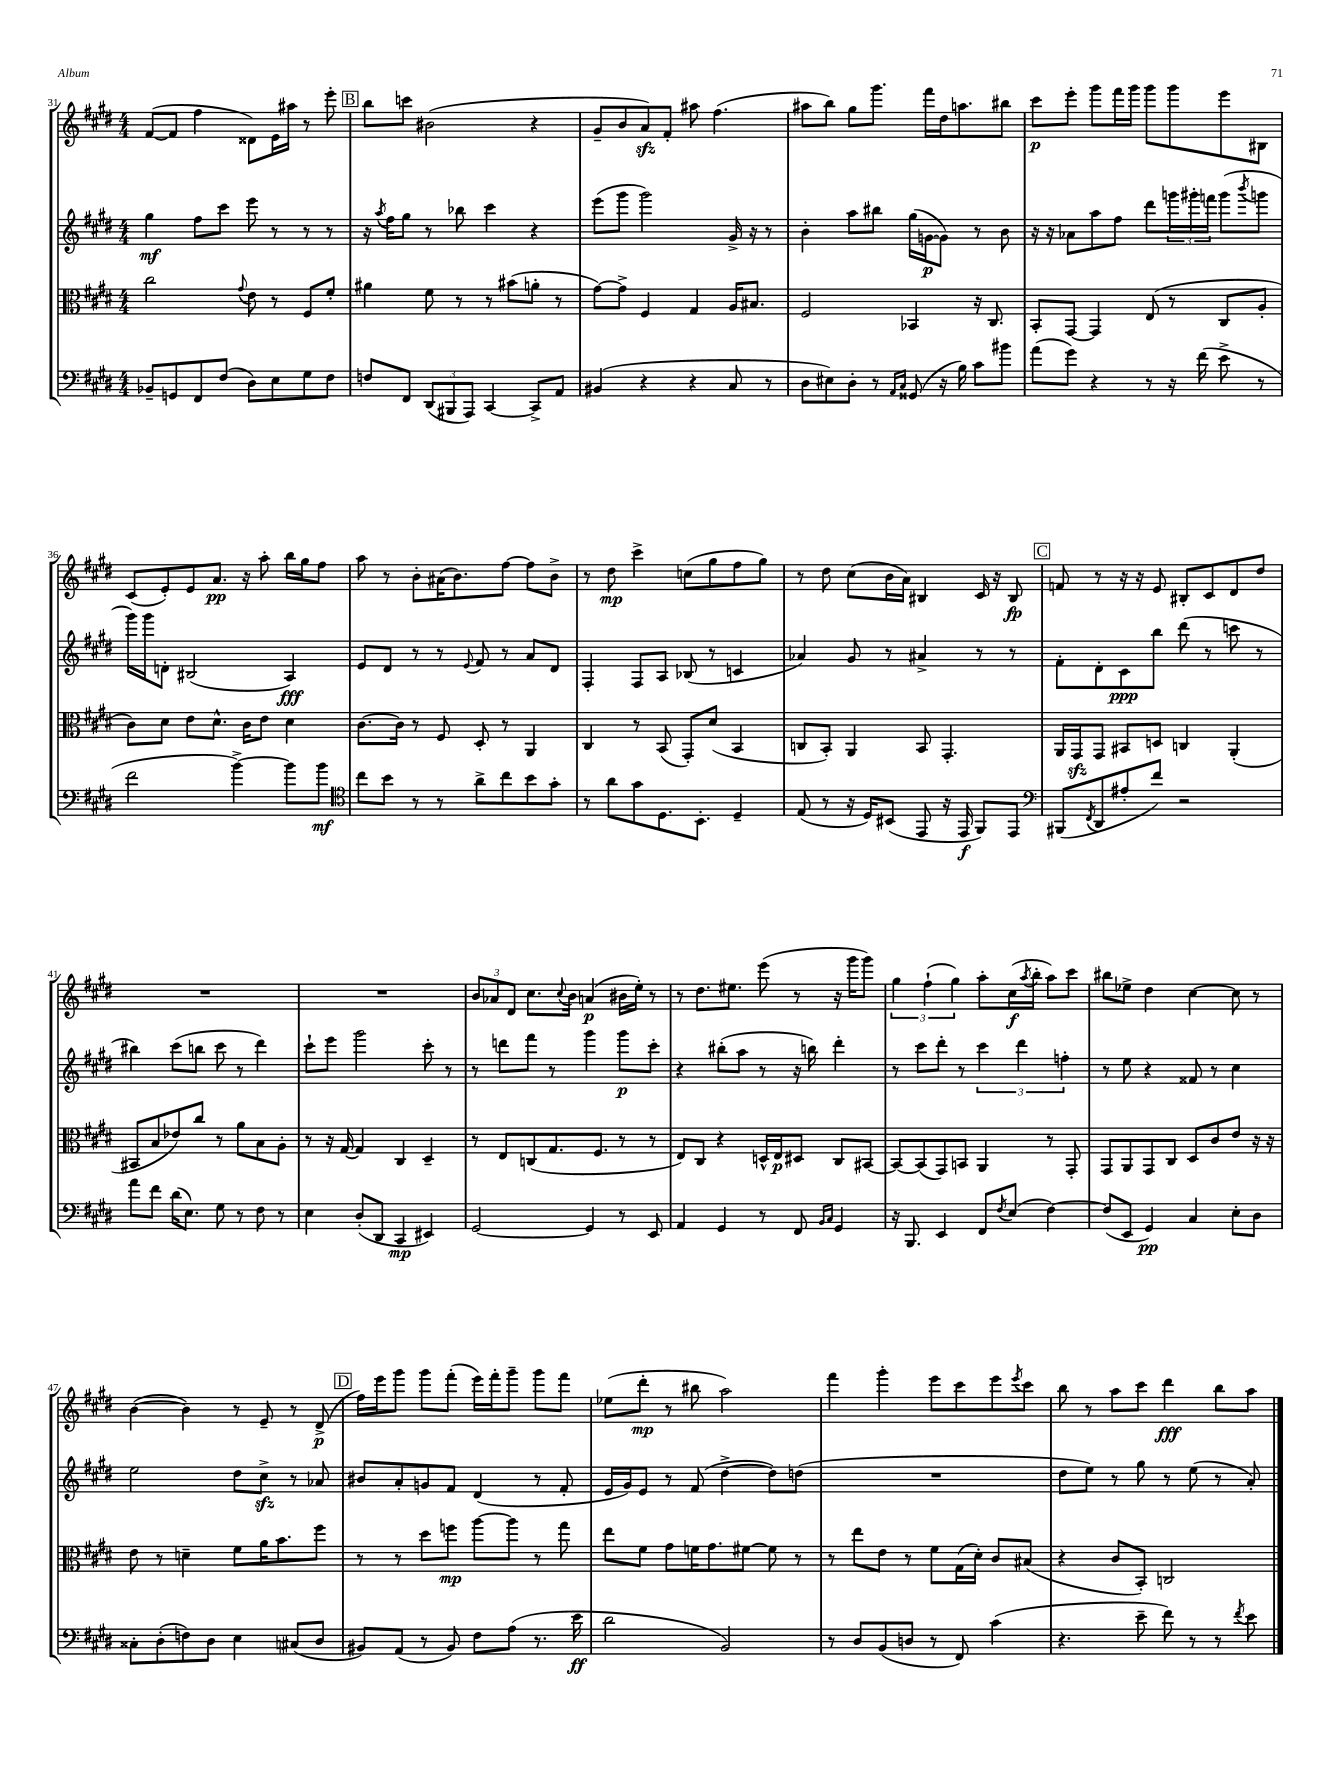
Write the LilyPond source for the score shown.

<<
\new StaffGroup <<
\new Staff = "s0" {
    \clef treble \key e \major \numericTimeSignature \time 4/4
    fis'8~( fis'8 fis''4 disis'8) e'16 ais''16 r8 e'''8-. |
    \mark \markup { \box "B" } b''8 c'''8 bis'2( r4 |
    gis'8-- b'8 a'8\sfz) fis'8-. ais''8 fis''4.( |
    ais''8 b''8) gis''8 gis'''8. fis'''16 dis''16 a''8. bis''8 |
    cis'''8\p e'''8-. gis'''8 fis'''16 gis'''16 gis'''8 gis'''8 e'''8 bis8 |
    cis'8( e'8-.) e'8 a'8.\pp r16 a''8-. b''16 gis''16 fis''8 |
    a''8 r8 b'8-. ais'16( b'8.) fis''8~ fis''8 b'8-> |
    r8 dis''8\mp cis'''4-> c''8( gis''8 fis''8 gis''8) |
    r8 dis''8 cis''8( b'16 a'16) bis4 cis'16 r16 bis8\fp |
    \mark \markup { \box "C" } f'8 r8 r16 r16 e'8 bis8-. cis'8 dis'8 dis''8 |
    R1 |
    R1 |
    \tuplet 3/2 { b'8 aes'8 dis'8 } cis''8. \appoggiatura { cis''8 } b'16 a'4\p( bis'16 e''16-.) r8 |
    r8 dis''8. eis''8. e'''8( r8 r16 gis'''16 gis'''8) |
    \tuplet 3/2 { gis''4 fis''4-!( gis''4) } a''8-. cis''16\f( \acciaccatura { a''8 } b''16-. a''8) cis'''8 |
    bis''8 ees''8-> dis''4 cis''4~ cis''8 r8 |
    b'4~( b'4) r8 e'8-- r8 dis'8->\p( |
    \mark \markup { \box "D" } fis''16) e'''16 gis'''8 gis'''8 fis'''8-.( e'''16) fis'''16-. gis'''8-- gis'''8 fis'''8 |
    ees''8( dis'''8-.\mp r8 bis''8 a''2) |
    fis'''4 gis'''4-. e'''8 cis'''8 e'''8 \acciaccatura { e'''8 } cis'''8 |
    b''8 r8 a''8 cis'''8 dis'''4\fff b''8 a''8 \bar "|." |
}
\new Staff = "s1" {
    \clef treble \key e \major \numericTimeSignature \time 4/4
    gis''4\mf fis''8 cis'''8 e'''8 r8 r8 r8 |
    \mark \markup { \box "B" } r16 \acciaccatura { a''8 } fis''16 gis''8 r8 bes''8 cis'''4 r4 |
    e'''8( gis'''8 gis'''2) gis'16-> r16 r8 |
    b'4-. a''8 bis''8 gis''16( g'16~\p g'8) r8 b'8 |
    r16 r16 aes'8 a''8 fis''8 dis'''8 \tuplet 3/2 { g'''16 gis'''16-. f'''16 } gis'''8( \acciaccatura { b'''8 } g'''8 |
    gis'''16) gis'''16 d'8-. bis2( a4\fff) |
    e'8 dis'8 r8 r8 \appoggiatura { e'8 } fis'8 r8 a'8 dis'8 |
    fis4-. fis8 a8 bes8( r8 c'4 |
    aes'4) gis'8 r8 ais'4-> r8 r8 |
    \mark \markup { \box "C" } fis'8-. dis'8-. cis'8\ppp b''8 dis'''8( r8 c'''8 r8 |
    bis''4) cis'''8( b''8 cis'''8 r8 dis'''4) |
    cis'''8-! e'''8 gis'''2 cis'''8-. r8 |
    r8 d'''8 fis'''8 r8 gis'''4 gis'''8\p cis'''8-. |
    r4 bis''8-.( a''8 r8 r16 b''16) dis'''4-. |
    r8 cis'''8 dis'''8-. r8 \tuplet 3/2 { cis'''4 dis'''4 f''4-. } |
    r8 e''8 r4 fisis'8 r8 cis''4 |
    e''2 dis''8 cis''8->\sfz r8 aes'8 |
    \mark \markup { \box "D" } bis'8 a'8-. g'8 fis'8 dis'4( r8 fis'8-. |
    e'16 gis'16) e'8 r8 fis'8( dis''4~-> dis''8) d''8( |
    R1 |
    dis''8 e''8) r8 gis''8 r8 e''8( r8 a'8-.) \bar "|." |
}
\new Staff = "s2" {
    \clef alto \key e \major \numericTimeSignature \time 4/4
    cis''2 \appoggiatura { gis'8 } e'8 r8 fis8 fis'8-. |
    \mark \markup { \box "B" } ais'4 fis'8 r8 r8 bis'8( a'8-. r8 |
    gis'8~) gis'8-> fis4 gis4 a16 bis8. |
    fis2 bes,4 r16 cis8. |
    b,8-. gis,8~ gis,4 e8( r8 cis8 a8-. |
    cis'8) dis'8 e'8 dis'8.-^ cis'16 e'8 dis'4 |
    cis'8.~ cis'16 r8 fis8 dis8-. r8 a,4 |
    cis4 r8 b,8( gis,8-.) dis'8( b,4 |
    c8 b,8-.) a,4 b,8 gis,4.-. |
    \mark \markup { \box "C" } a,16 gis,16\sfz gis,8 bis,8 d8 c4 a,4-.( |
    bis,8 b8 ees'8) cis''8 r8 a'8 b8 a8-. |
    r8 r16 gis16~ gis4 cis4 dis4-- |
    r8 e8 c8( gis8. fis8. r8 r8 |
    e8) cis8 r4 d16-^ e16\p dis8 cis8 bis,8~ |
    bis,8~ bis,8( gis,8) b,8 a,4 r8 gis,8-. |
    gis,8 a,8 gis,8 cis8 dis8 cis'8 e'8 r16 r16 |
    e'8 r8 d'4-- fis'8 a'16 b'8. fis''8 |
    \mark \markup { \box "D" } r8 r8 dis''8 f''8\mp a''8~ a''8 r8 gis''8 |
    e''8 fis'8 gis'8 f'16 gis'8. fis'8~ fis'8 r8 |
    r8 e''8 e'8 r8 fis'8 gis16( dis'16-.) cis'8 bis8( |
    r4 cis'8 b,8-.) c2 \bar "|." |
}
\new Staff = "s3" {
    \clef bass \key e \major \numericTimeSignature \time 4/4
    bes,8-- g,8 fis,8 fis8( dis8) e8 gis8 fis8 |
    \mark \markup { \box "B" } f8 fis,8 \tuplet 3/2 { dis,8( bis,,8 a,,8) } cis,4~ cis,8-> a,8 |
    bis,4( r4 r4 cis8 r8 |
    dis8 eis8) dis8-. r8 \grace { a,16 cis16 } gisis,8( r16 b16) cis'8 bis'8 |
    a'8( gis'8) r4 r8 r16 fis'16( e'8-> r8 |
    fis'2 b'4~->) b'8 b'8\mf |
    \clef tenor cis''8 b'8 r8 r8 a'8-> cis''8 b'8 gis'8-. |
    r8 a'8 gis'8 dis8. b,8.-. dis4-- |
    e8( r8 r16 dis16) bis,8( e,8 r16 e,16\f fis,8) e,8 |
    \mark \markup { \box "C" } \clef bass bis,,8( \acciaccatura { fis,8 } dis,8 ais8-. fis'8) r2 |
    a'8 fis'8 dis'16( e8.) gis8 r8 fis8 r8 |
    e4 dis8-.( dis,8 cis,4\mp eis,4) |
    gis,2~ gis,4 r8 e,8 |
    a,4 gis,4 r8 fis,8 \grace { b,16 cis16 } gis,4 |
    r16 b,,8. e,4 fis,8 \acciaccatura { fis8 } e8( fis4~) |
    fis8( e,8 gis,4\pp) cis4 e8-. dis8 |
    cisis8-. dis8-.( f8) dis8 e4 cis8( dis8 |
    \mark \markup { \box "D" } bis,8) a,8( r8 bis,8) fis8 a8( r8. e'16\ff |
    dis'2 b,2) |
    r8 dis8 b,8( d8 r8 fis,8) cis'4( |
    r4. e'8-- fis'8) r8 r8 \acciaccatura { fis'8 } e'8 \bar "|." |
}
>>
>>
\layout { \context { \Score currentBarNumber = #31 } }
